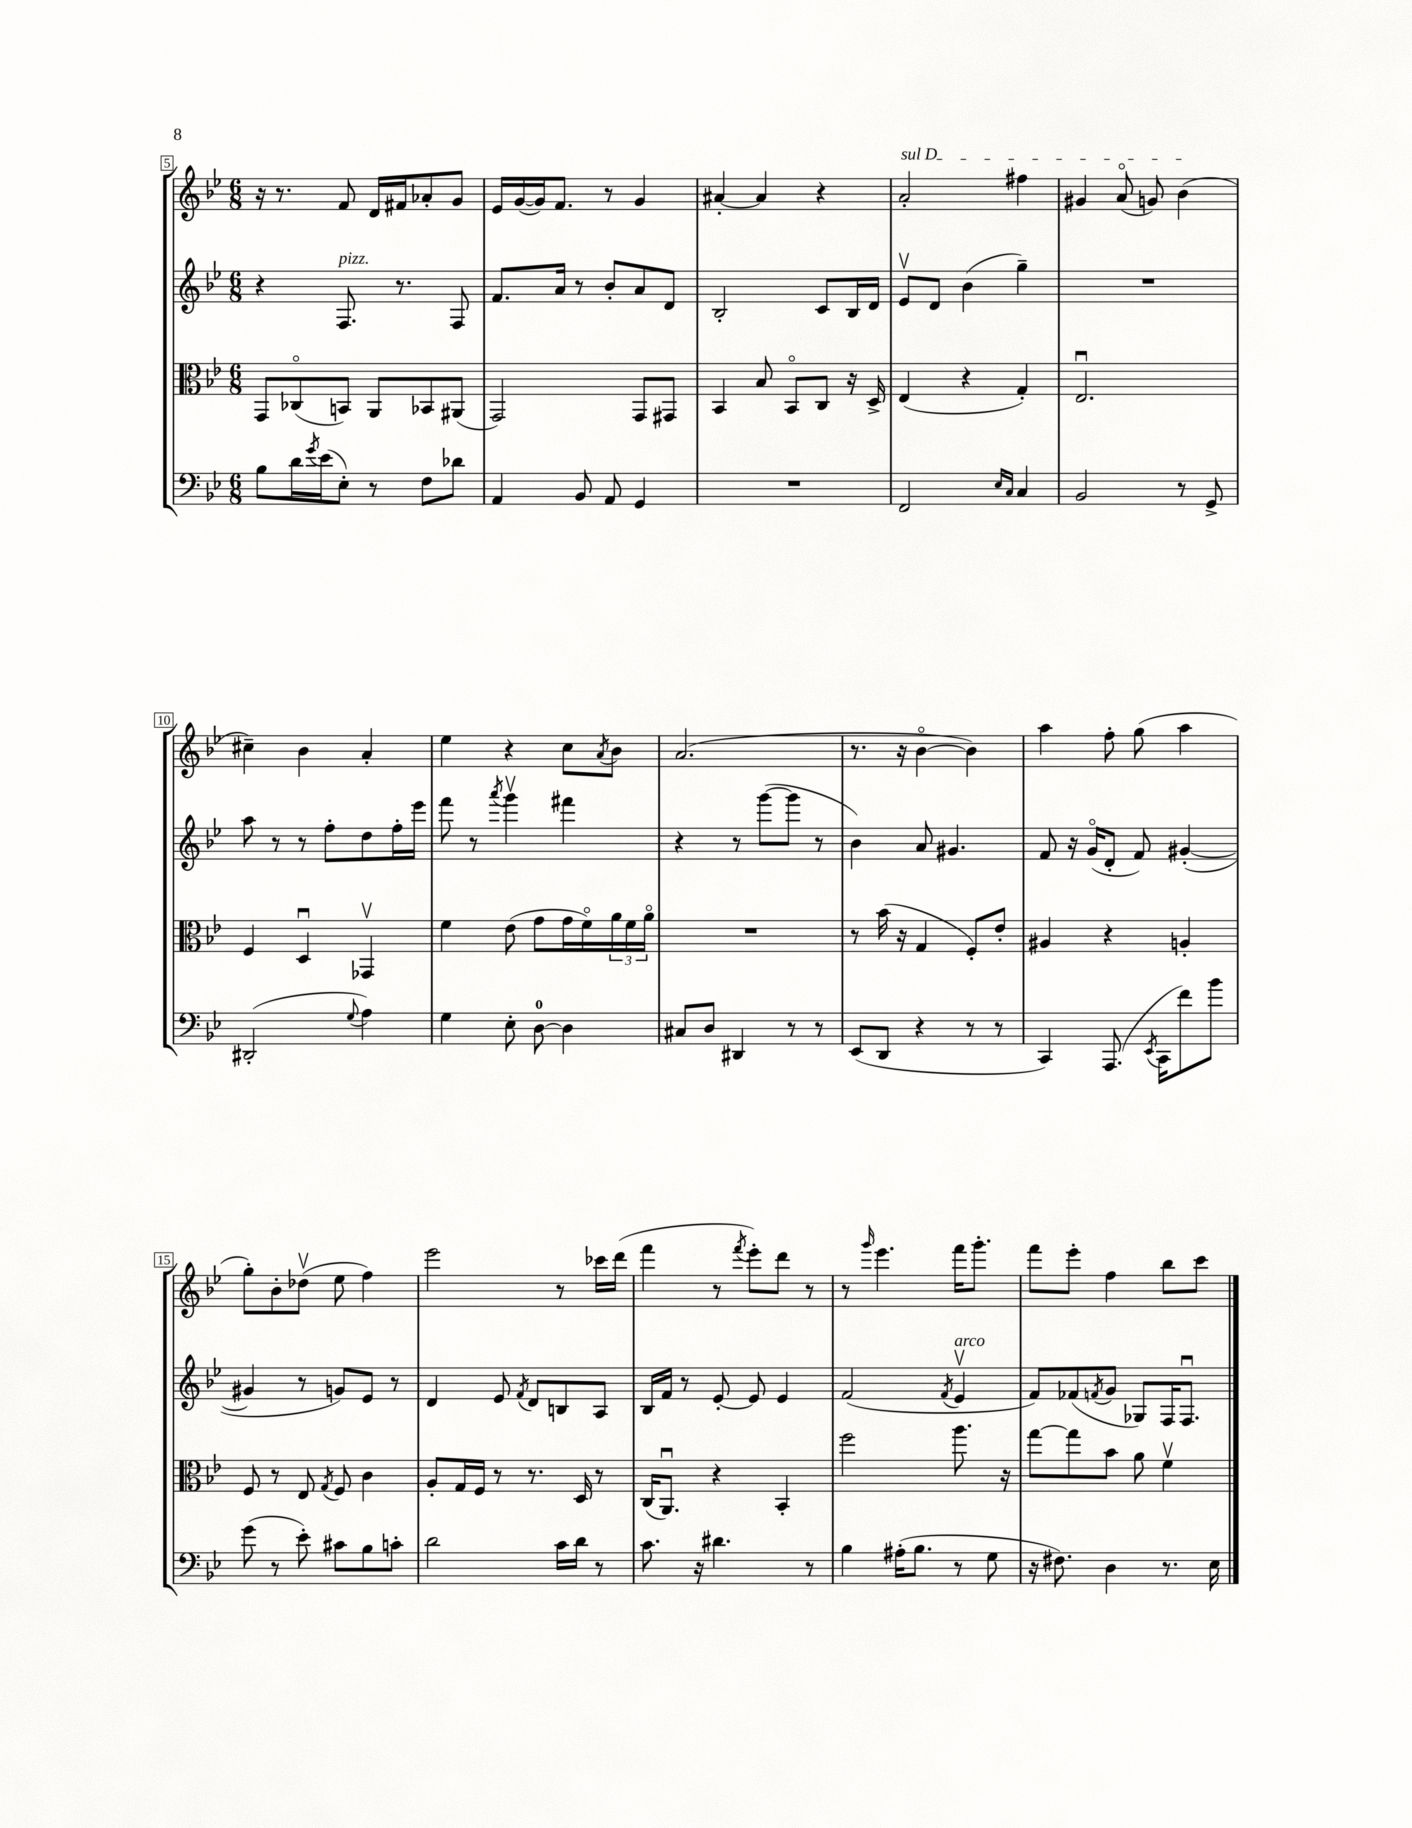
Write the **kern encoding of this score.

**kern	**kern	**kern	**kern
*part4	*part3	*part2	*part1
*staff4	*staff3	*staff2	*staff1
*clefF4	*clefC3	*clefG2	*clefG2
*k[b-e-]	*k[b-e-]	*k[b-e-]	*k[b-e-]
*M6/8	*M6/8	*M6/8	*M6/8
=5	=5	=5	=5
8B-\L	8GG/L	4r	16r
.	.	.	8.r
16d\L	(8C-X/	.	.
8qg/	.	.	.
(16e-\J	.	.	.
!	!	!LO:TX:a:i:t=pizz.	!
8E-'\J)	8BBn/J)	8.F/	8f/
8r	8AA/L	.	16d/LL
.	.	8.r	16f#X/J
8F\L	8BB-X/	.	8a-X'/
8d-X\J	(8AA#X/J	8F/	8g/J
=6	=6	=6	=6
4AA/	2GG/)	8.f/L	16e-/LL
.	.	.	([16g/
.	.	.	16g/J])
.	.	16a/Jk	8.f/J
8BB-/	.	8r	.
8AA/	.	8b-'/L	8r
4GG/	8GG/L	8a/	4g/
.	8GG#X/J	8d/J	.
=7	=7	=7	=7
2.r	4BB-/	2B-'/	[4a#X'/
.	8B-/	.	4a#/]
.	8BB-/L	.	.
.	8C/J	8c/L	4r
.	16r	16B-/L	.
.	16D^/	16d/JJ	.
=8	=8	=8	=8
!	!	!	!LO:TX:a:i:t=sul D
2FF/	(4E-/	8e-v/L	2a'/
.	.	8d/J	.
.	4r	(4b-\	.
16qqE-/LL	.	.	.
16qqC/JJ	.	.	.
4C/	4G'/)	4gg~\)	4ff#X\
=9	=9	=9	=9
2BB-/	2.E-u/	2.r	4g#X/
.	.	.	(8a/
.	.	.	8gn/)
8r	.	.	(4b-\
8GG^/	.	.	.
!!LO:LB:g=z
=10	=10	=10	=10
(2DD#X'/	4F/	8aa\	4cc#X~\)
.	.	8r	.
.	4Du/	8r	4b-\
.	.	8ff'\L	.
8qqG/	.	.	.
4A\)	4GG-Xv/	8dd\	4a'/
.	.	16ff'\L	.
.	.	16eee-\JJ	.
=11	=11	=11	=11
4G\	4f\	8fff\	4ee-\
.	.	8r	.
.	.	8qaaa/	.
8E-'\	(8e-\	4gggv\	4r
[8D\	8g\L	.	.
4D\]	16g\L	4fff#X\	8cc\L
.	16f\)	.	.
.	.	.	8qa/
.	24a\	.	8b-\J
.	24f\	.	.
.	24a\JJ	.	.
=12	=12	=12	=12
8C#X/L	2.r	4r	(2.a/
8D/J	.	.	.
4DD#X/	.	8r	.
.	.	([8ggg\L	.
8r	.	8ggg\J]	.
8r	.	8r	.
=13	=13	=13	=13
(8EE-/L	8r	4b-\)	8.r
8DD/J	(16b-\	.	.
.	16r	.	16r
4r	4G/	8a/	[4b-\
.	.	4.g#X/	.
8r	8F'/L)	.	4b-\])
8r	8e-'/J	.	.
=14	=14	=14	=14
4CC/)	4A#X/	8f/	4aa\
.	.	16r	.
.	.	(16g/KL	.
(8.AAA/	4r	8d'/J	8ff'\
.	.	8f/)	(8gg\
8qEE-/	.	.	.
16CC\KL	.	.	.
8f\)	4An'/	([4g#X'/	4aa\
8b-\J	.	.	.
!!LO:LB:g=z
=15	=15	=15	=15
(8g\	8F/	4g#X/]	8gg'\L)
8r	8r	.	8b-'\
8e-'\)	8E-/	8r	(8dd-Xv\J
.	8qG/	.	.
8c#X\L	8F/	8gn/L)	8ee-\
8B-\	4c\	8e-/J	4ff\)
8cn'\J	.	8r	.
=16	=16	=16	=16
2d\	8A'/L	4d/	2eee-\
.	16G/L	.	.
.	16F/JJ	.	.
.	8r	8e-/	.
.	.	8qf/	.
.	8.r	8d/L	.
16c\LL	.	8Bn/	8r
16d\JJ	16D/	.	.
8r	8r	8A/J	16ccc-X\LL
.	.	.	(16ddd\JJ
=17	=17	=17	=17
8.c\	(16C/KL	16B-/LL	4fff\
.	8.AAu/J)	16f/JJ	.
.	.	8r	.
16r	.	.	.
4.d#X\	4r	[8e-'/	8r
.	.	.	8qfff/
.	.	8e-/]	8eee-'\L)
.	4BB-'/	4e-/	8ddd\J
8r	.	.	8r
=18	=18	=18	=18
4B-\	2ff\	(2f/	8r
.	.	.	16qqggg/
.	.	.	4.eee-\
(16A#X'\KL	.	.	.
8.B-\J	.	.	.
.	.	8qf/	.
!	!	!LO:TX:a:i:t=arco	!
8r	8.aa\	4e-v/	16fff\KL
.	.	.	8.ggg'\J
8G\	.	.	.
.	16r	.	.
=19	=19	=19	=19
16r	[8gg\L	8f/L)	8fff\L
8.F#X\)	.	.	.
.	8gg\]	(8f-X/	8eee-'\J
.	.	8qfn/	.
4D\	8b-\J	8g/J	4ff\
.	8a\	8G-X/L)	.
8.r	4fv\	16F/K	8bb-\L
.	.	8.Fu/J	.
.	.	.	8ccc\J
16E-\	.	.	.
==	==	==	==
*-	*-	*-	*-
